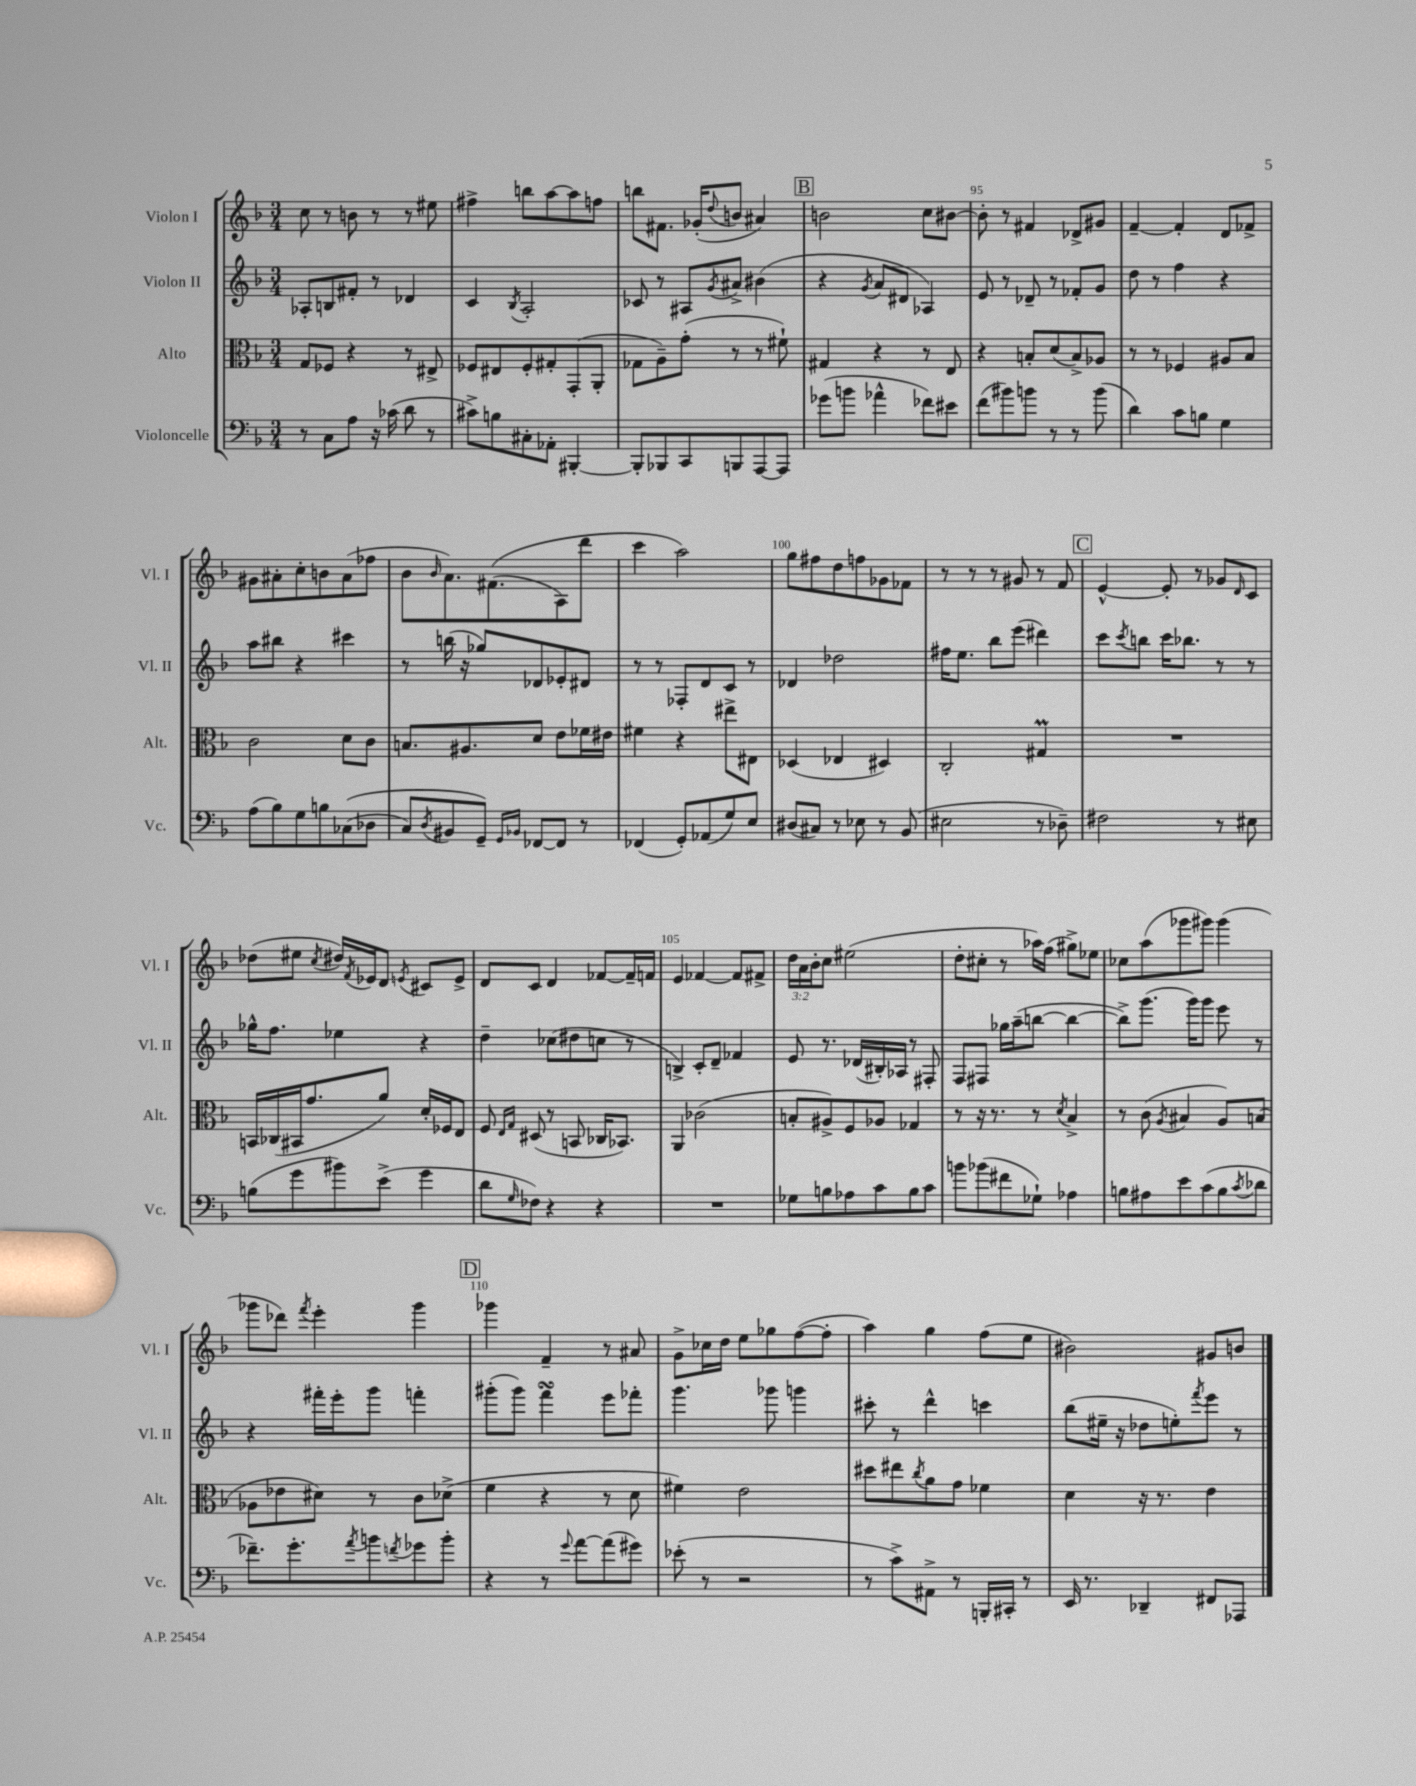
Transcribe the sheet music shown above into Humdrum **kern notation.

**kern	**kern	**kern	**kern
*part4	*part3	*part2	*part1
*staff4	*staff3	*staff2	*staff1
*I"Violoncelle	*I"Alto	*I"Violon II	*I"Violon I
*I'Vc.	*I'Alt.	*I'Vl. II	*I'Vl. I
*clefF4	*clefC3	*clefG2	*clefG2
*k[b-]	*k[b-]	*k[b-]	*k[b-]
*M3/4	*M3/4	*M3/4	*M3/4
=91	=91	=91	=91
8r	8G/L	8A-X'/L	8cc\
8C\L	8F-X/J	8Bn/	8r
8A\J	4r	8f#X'/J	8bn\
16r	.	8r	8r
(16c-X\	.	.	.
8d\	8r	4d-X/	8r
8r	8E#X^/	.	8ee#X\
=92	=92	=92	=92
8c#X^\L)	8F-X/L	4c/	4ff#X^\
8Bn\	8E#X/	.	.
.	.	8qB-/	.
8C#X'\	8F-'/	2A'/	8bbn\L
8AA-X'\J	8G#X'/	.	[8aa\
[4BBB#X'/	(8GG'/	.	8aa\]
.	8AA'/J	.	8ffn\J
=93	=93	=93	=93
8BBB#'/L]	8G-X\L	8c-X/	8bbn\L
8BBB-X/	8A~\)	8r	8.f#X\J
8CC/	(8g'\J	8A#X/L	.
.	.	.	(16g-X'/KL
.	.	8qg/	8qqdd/
8BBBn/	8r	8a#X^/J	8bn/J
[8AAA/	8r	(4b#X\	4a#X/)
8AAA/J]	8f#X`\)	.	.
!!LO:REH:place=s1:t=B
=94	=94	=94	=94
(8g-X\L	4G#X/	4r	2bn\
8bn\J	.	.	.
.	.	8qg/	.
4a-X^^\	4r	8a/L	.
.	.	8d#X/J	.
8f-X\L)	8r	4A-X/)	8cc\L
8e#X\J	8E/	.	[8b#X\J
=95	=95	=95	=95
(8f\L	4r	8e/	8b#'\]
8b#X\)	.	8r	8r
8bn\J	8Bn'/L	8d-X~/	4f#X/
8r	(8d/	8r	.
8r	8B^/)	8f-X'/L	8d-X^/L
(8b\	8A-X/J	8g/J	8g#X/J
=96	=96	=96	=96
4d\)	8r	8dd\	[4f~/
.	8r	8r	.
8c\L	4F-X/	4ff\	4f'/]
8Bn\J	.	.	.
4G\	8A#X/L	4r	8d/L
.	8B-/J	.	8f-X^/J
!!LO:LB:g=z
=97	=97	=97	=97
(8A\L	2c\	8aa\L	8g#X\L
8B-\)	.	8bb#X\J	8a#X'\
8G\	.	4r	8cc'\
8Bn\	.	.	8bn\
((8C-X\	8d\L	4ccc#X\	(8a#\
8D-X\J	8c\J	.	8ff-X\J
=98	=98	=98	=98
8C/L)	8.Bn/L	8r	8b-\L
8qD/	.	.	16qqb-/
8BB#X/	.	(16bbn\	8.a\)
.	8.A#X/	16r	.
8GG~/J)	.	8gg-X/L)	.
.	.	.	((8.f#X\
16qqGG/LL	.	.	.
16qqBB-X/JJ	.	.	.
[8FF-X/L	8d/J	8d-X/	.
8FF-/J]	8e\L	8e-X'/	8A\)
8r	16f-X\L	8d#X/J	8ddd\J
.	16e#X\JJ	.	.
=99	=99	=99	=99
(4FF-X/	4f#X\	8r	4ccc\
.	.	8r	.
8GG'/L)	4r	8F-X'/L	2aa\)
(8AA-X/	.	8d/	.
8G/)	8ee#X^\L	8c/J	.
8E/J	8E#X\J	8r	.
=100	=100	=100	=100
(8D#X/L	(4D-X/	4d-X/	8gg\L
8C#X/J)	.	.	8ff#X\
8r	4E-X/	2dd-X\	8dd\
8E-X\	.	.	8ffn\
8r	4D#X/)	.	8g-X\
(8BB-/	.	.	8f-X\J
=101	=101	=101	=101
2E#X\	2C'/	16ff#X\KL	8r
.	.	8.ee\J	.
.	.	.	8r
.	.	8bb-\L	8r
.	.	(8eee\J	8g#X/
8r	4G#Xm/	4ddd#X\)	8r
8D-X~\)	.	.	8f/
!!LO:REH:place=s1:t=C
=102	=102	=102	=102
2F#X\	2.r	8ccc\L	[4e^^/
.	.	8qccc/	.
.	.	8bbn\J	.
.	.	16ccc\KL	8e'/]
.	.	8.bb-X\J	.
.	.	.	8r
8r	.	8r	8g-X/L
.	.	.	16qqd/
8E#X\	.	8r	8c/J
!!LO:LB:g=z
=103	=103	=103	=103
(8Bn\L	16BBn/LL	16gg-X^^\KL	(8dd-X\L
.	(16C-X/	8.ff\J	.
8g\	16BB#X/J	.	8ee#X\J
.	8.g/	.	.
.	.	.	8qcc/
8b#X\)	.	4ee-X\	16dd#X/LL)
.	.	.	8qf/
.	.	.	16e-X/J
(8e^\J	8a/J)	.	8d/J
.	.	.	8qen/
4g\	16d'/LL	4r	8c#X/L
.	16F-X/J	.	.
.	8E/J	.	8e^/J
=104	=104	=104	=104
8d\L	8F/	4dd~\	8d/L
.	16qqE/LL	.	.
16qqG/	16qqG/JJ	.	.
8F-X\J)	(8D#X/	.	8c/J
4r	8r	(8cc-X\L	4d/
.	8BBn/	8dd#X\	.
4r	16C-X/KL	8ccn\J	[8f-X/L
.	8.BB-X/J)	.	.
.	.	8r	16f-~/L]
.	.	.	16fn/JJ
=105	=105	=105	=105
2.r	4AA/	4Bn^/)	4e/
.	(2c-X\	8c'/L	[4f-X/
.	.	8d~/J	.
.	.	4f-X/	8f-/L]
.	.	.	8f#X^/J
=106	=106	=106	=106
8G-X\L	8Bn'/L	8e/	24dd\LL
.	.	.	24a\
.	.	.	24b-'\J
8Bn\	8A#X^/)	8.r	8cc\J
8A-X\	8F/	.	(2ee#X\
.	.	(16d-X/LL	.
8c\	8A-X/J	16B#X'/)	.
.	.	16A-X/JJ	.
8B\	4G-X/	8r	.
8c\J	.	8F#X'/	.
=107	=107	=107	=107
8bn\L	8r	8F/L	8dd'\L
(8b-X\	16r	8F#X/J	8cc#X'\J
.	8.r	.	.
8f#X\	.	16gg-X\LL	8r
.	.	(16aa~\J	.
8G-X`\J)	8r	[8bbn\J	16aa-X\LL)
.	.	.	(16ff\JJ
.	8qd/	.	.
4A-X\	4B-^/	4bb\_	8gg#X^\L)
.	.	.	8ee-X\J
=108	=108	=108	=108
8Bn\L	8r	8bb^\L])	8cc-X\L
8A#X\	(8c\	(8.ggg\J	(8aa\
.	8qA/	.	.
8e\	4B#X/	.	8ggg-X\
.	.	16ggg\KL)	.
(8c\	.	8ggg\J	8ggg#X\J)
8B\	8A/L)	8eee\	(4ggg#\
8qc/	.	.	.
8d-X\J	(8Bn/J	8r	.
!!LO:LB:g=z
=109	=109	=109	=109
8.f-X~\L)	8A-X\L	4r	8ggg-X\L
.	8e-X\	.	8ddd-X\J)
8.g'\	.	.	.
.	.	.	8qfff/
.	8d#X\J)	16fff#X'\LL	4eee'\
.	.	16eee'\J	.
8qa/	.	.	.
8bn\	8r	8ggg\J	.
8qfn/	.	.	.
8g-X\	8c\L	4fffn'\	4ggg-\
8b'\J	(8d-X^\J	.	.
!!LO:REH:place=s1:t=D
=110	=110	=110	=110
4r	4f\	(8ggg#X'\L	4ggg-X\
.	.	8ggg#\J)	.
8r	4r	4fffsSSs\	4f~/
8qqg/	.	.	.
[8a\L	.	.	.
(8a\]	8r	8eee\L	8r
8g#X\J)	8d\	8fff-X'\J	8a#X/
=111	=111	=111	=111
(8e-X'\	4f#X\)	4.ggg\	8g^\L
8r	.	.	16cc-X\L
.	.	.	16dd\JJ
2r	2e\	.	8ee\L
.	.	8ggg-X\	8gg-X\
.	.	4gggn\	([8ff\
.	.	.	8ff'\J]
=112	=112	=112	=112
8r	8dd#X\L	8ccc#X'\	4aa\)
8c^\L)	8ee#X\	8r	.
.	8qcc/	.	.
8AA#X^\J	8a\	4ddd^^\	4gg\
8r	8g\J	.	.
16BBBn'/LL	4f-X\	4cccn\	(8ff\L
16CC#X'/JJ	.	.	.
8r	.	.	8ee\J
=113	=113	=113	=113
16EE/	4d\	(8bb-\L	2b#X\)
8.r	.	.	.
.	.	16ee#X~\Jk	.
.	.	16r	.
4DD-X~/	16r	8dd-X\L	.
.	8.r	.	.
.	.	8een'\)	.
.	.	8qfff/	.
8FF#X/L	4e\	8eee\J	8g#X/L
8AAA-X/J	.	8r	8bn/J
==	==	==	==
*-	*-	*-	*-
